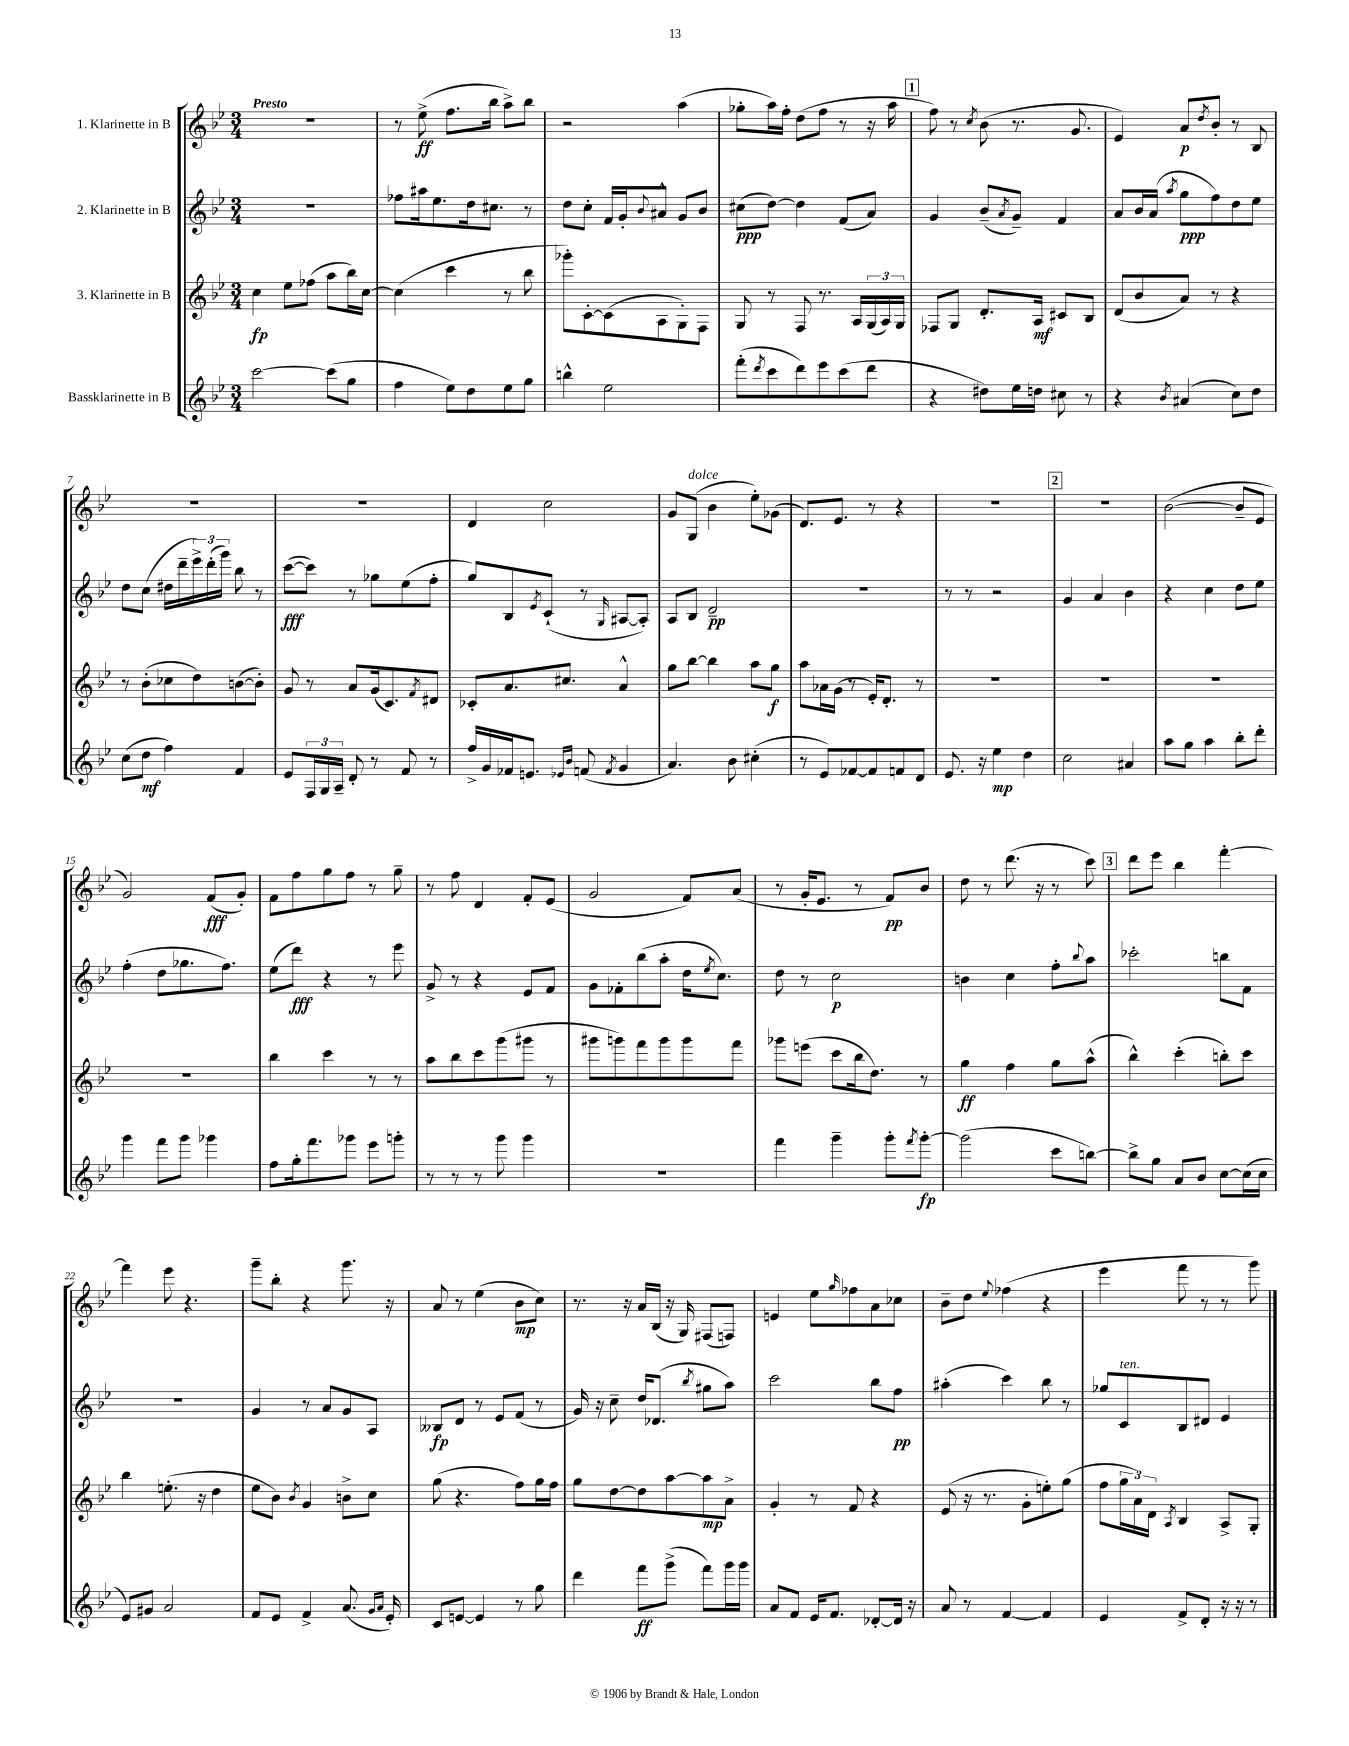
<<
\new StaffGroup <<
\new Staff = "s0" \with { instrumentName = "1. Klarinette in B" } {
    \clef treble \key bes \major \numericTimeSignature \time 3/4 \tempo "Presto"
    R2. |
    r8 ees''8->\ff( f''8. bes''16 a''8->) bes''8 |
    r2 a''4( |
    ges''8-. a''16) f''16-. d''8( f''8 r8 r16 a''16 |
    \mark \markup { \box "1" } f''8) r8 \acciaccatura { c''8 } bes'8( r8. g'8. |
    ees'4) a'8\p \acciaccatura { d''8 } bes'8-. r8 bes8 |
    R2. |
    R2. |
    d'4 c''2 |
    g'8 g8^\markup { \italic "dolce" }( bes'4 ees''8-.) ges'8( |
    d'8.) ees'8. r8 r4 |
    R2. |
    \mark \markup { \box "2" } R2. |
    bes'2~( bes'8-- ees'8 |
    g'2) f'8\fff( g'8-.) |
    f'8 f''8 g''8 f''8 r8 g''8-- |
    r8 f''8 d'4 f'8-. ees'8( |
    g'2 f'8) a'8( |
    r8 g'16-. ees'8. r8 f'8\pp) bes'8 |
    d''8 r8 d'''8.( r16 r8 c'''8) |
    \mark \markup { \box "3" } d'''8 ees'''8 bes''4 f'''4~-. |
    f'''4 ees'''8 r4. |
    g'''8-- bes''8-. r4 g'''8. r16 |
    a'8 r8 ees''4( bes'8\mp c''8) |
    r8. r16 a'16 bes16( r16 g16) fis8( f8) |
    e'4 ees''8 \grace { g''16 } fes''8 a'8 ces''8 |
    bes'8-- d''8 \appoggiatura { ees''8 } fes''4( r4 |
    ees'''4 f'''8 r8 r8 g'''8) \bar "|." |
}
\new Staff = "s1" \with { instrumentName = "2. Klarinette in B" } {
    \clef treble \key bes \major \numericTimeSignature \time 3/4
    R2. |
    fes''8 ais''16 ees''8. d''16 cis''8. r8 |
    d''8 c''8-. f'16 g'16-. \appoggiatura { bes'8 } ais'8-^ g'8 bes'8 |
    cis''8\ppp( d''8~) d''4 f'8( a'8) |
    \mark \markup { \box "1" } g'4 bes'8--( \acciaccatura { a'8 } g'8--) f'4 |
    a'8 bes'16 a'16( \acciaccatura { a''8 } g''8\ppp f''8) d''8 ees''8 |
    d''8 c''8( dis''16 d'''16-- \tuplet 3/2 { ees'''16->) d'''16-.( g'''16) } bes''8 r8 |
    c'''8~\fff( c'''8) r8 ges''8 ees''8( f''8-. |
    g''8) bes8 \acciaccatura { ees'8 } c'8-!( r8 \grace { g16 } ais8~ ais8-.) |
    a8 bes8 d'2--\pp |
    R2. |
    r8 r8 r2 |
    \mark \markup { \box "2" } g'4 a'4 bes'4 |
    r4 c''4 d''8 ees''8 |
    f''4-.( d''8 ges''8. f''8.) |
    ees''8( d'''8\fff) r4 r8 ees'''8 |
    g'8-> r8 r4 ees'8 f'8 |
    g'8 fes'8-. bes''8( a''8-. d''16 \acciaccatura { ees''8 } c''8.) |
    d''8 r8 c''2\p |
    b'4 c''4 f''8-. \appoggiatura { bes''8 } a''8 |
    \mark \markup { \box "3" } ces'''2-. b''8 f'8 |
    R2. |
    g'4 r8 a'8 g'8 a8 |
    beses8\fp d'8 r8 ees'8 f'8( r8 |
    g'16) r16 c''8-- d''16 des'8.( \acciaccatura { bes''8 } gis''8 a''8) |
    c'''2 bes''8 f''8\pp |
    ais''4-.( c'''4) bes''8 r8 |
    ges''8 c'8^\markup { \italic "ten." } bes8 dis'8 ees'4 \bar "|." |
}
\new Staff = "s2" \with { instrumentName = "3. Klarinette in B" } {
    \clef treble \key bes \major \numericTimeSignature \time 3/4
    c''4\fp ees''8 fes''8( a''8 bes''16) c''16~ |
    c''4( c'''4 r8 bes''8 |
    ges'''8-.) c'8~-. c'8( a8 g8-.) f8 |
    g8 r8 f8 r8. a16 \tuplet 3/2 { g16( a16) g16 } |
    \mark \markup { \box "1" } fes8 g8 d'8.-. a16\mf cis'8 bes8 |
    d'8( bes'8 a'8) r8 r4 |
    r8 bes'8-.( ces''8 d''8) b'8~( b'8-.) |
    g'8 r8 a'8 g'16( c'8.) \acciaccatura { f'8 } dis'8 |
    ces'8-. a'8. cis''8. a'4-^ |
    g''8 bes''8~ bes''4 a''8 g''8\f |
    a''8 aes'16 g'16( r8 ees'16-.) d'8.-. r8 |
    R2. |
    \mark \markup { \box "2" } R2. |
    R2. |
    R2. |
    bes''4 c'''4 r8 r8 |
    a''8 bes''8 c'''8 g'''8( gis'''8 r8 |
    gis'''8 g'''8) f'''8 g'''8 g'''8 f'''8 |
    ges'''8 e'''8( c'''8 bes''16 d''8.) r8 |
    g''4\ff f''4 g''8 a''8-^( |
    \mark \markup { \box "3" } bes''4-^) c'''4-.( b''8-.) c'''8 |
    bes''4 e''8.-.( r16 d''4 |
    ees''8 bes'8) \acciaccatura { bes'8 } g'4 b'8-> c''8 |
    g''8( r4. f''8) g''16 f''16 |
    g''8 d''8~ d''8 a''8~ a''8\mp a'8-> |
    g'4-. r8 f'8 r4 |
    ees'8( r16 r8. g'8-. e''8-.) g''8( |
    f''8 \tuplet 3/2 { g''16 a'16) d'16 } \acciaccatura { a8 } bes4 a8-> g8-. \bar "|." |
}
\new Staff = "s3" \with { instrumentName = "Bassklarinette in B" } {
    \clef treble \key bes \major \numericTimeSignature \time 3/4
    c'''2~ c'''8( g''8 |
    f''4 ees''8) d''8 ees''8 g''8 |
    b''4-^ ees''2 |
    f'''8-.( \acciaccatura { d'''8 } c'''8 d'''8) ees'''8 c'''8( d'''8 |
    \mark \markup { \box "1" } r4 dis''8) ees''16 d''16 cis''8 r8 |
    r4 \acciaccatura { bes'8 } ais'4( c''8) d''8 |
    c''8( d''8\mf f''4) f'4 |
    ees'8 \tuplet 3/2 { f16 g16 a16-- } d'8-. r8 f'8 r8 |
    f''16-> g'16 fes'16 e'8. \grace { ees'16 bes'16 } f'8( \acciaccatura { f'8 } g'4 |
    a'4.) bes'8 cis''4-.( |
    r8 ees'8) fes'8~ fes'8 f'8 d'8 |
    ees'8. r16 ees''4\mp d''4 |
    \mark \markup { \box "2" } c''2 ais'4 |
    a''8 g''8 a''4 bes''8-. d'''8-. |
    g'''4 f'''8 g'''8 ges'''4 |
    f''8 g''16-. f'''8. ges'''8 ees'''8 g'''8-. |
    r8 r8 r8 g'''8 g'''4 |
    R2. |
    f'''4 g'''4-- g'''8-. \acciaccatura { f'''8 } g'''8~-.\fp |
    g'''2( c'''8 b''8~) |
    \mark \markup { \box "3" } b''8-> g''8 a'8 bes'8 c''8~ c''16( c''16 |
    ees'8) gis'8 a'2 |
    f'8 ees'8 f'4-> a'8.( \grace { g'16 a'16 } ees'16-.) |
    c'8 e'8~ e'4 r8 g''8 |
    d'''4 f'''8\ff g'''8->( f'''8) g'''16 g'''16 |
    a'8 f'8 ees'16 f'8. des'8~-. des'16 r16 |
    a'8 r8 f'4~ f'4 |
    ees'4 f'8-> d'8-. r16 r16 r8 \bar "|." |
}
>>
>>
